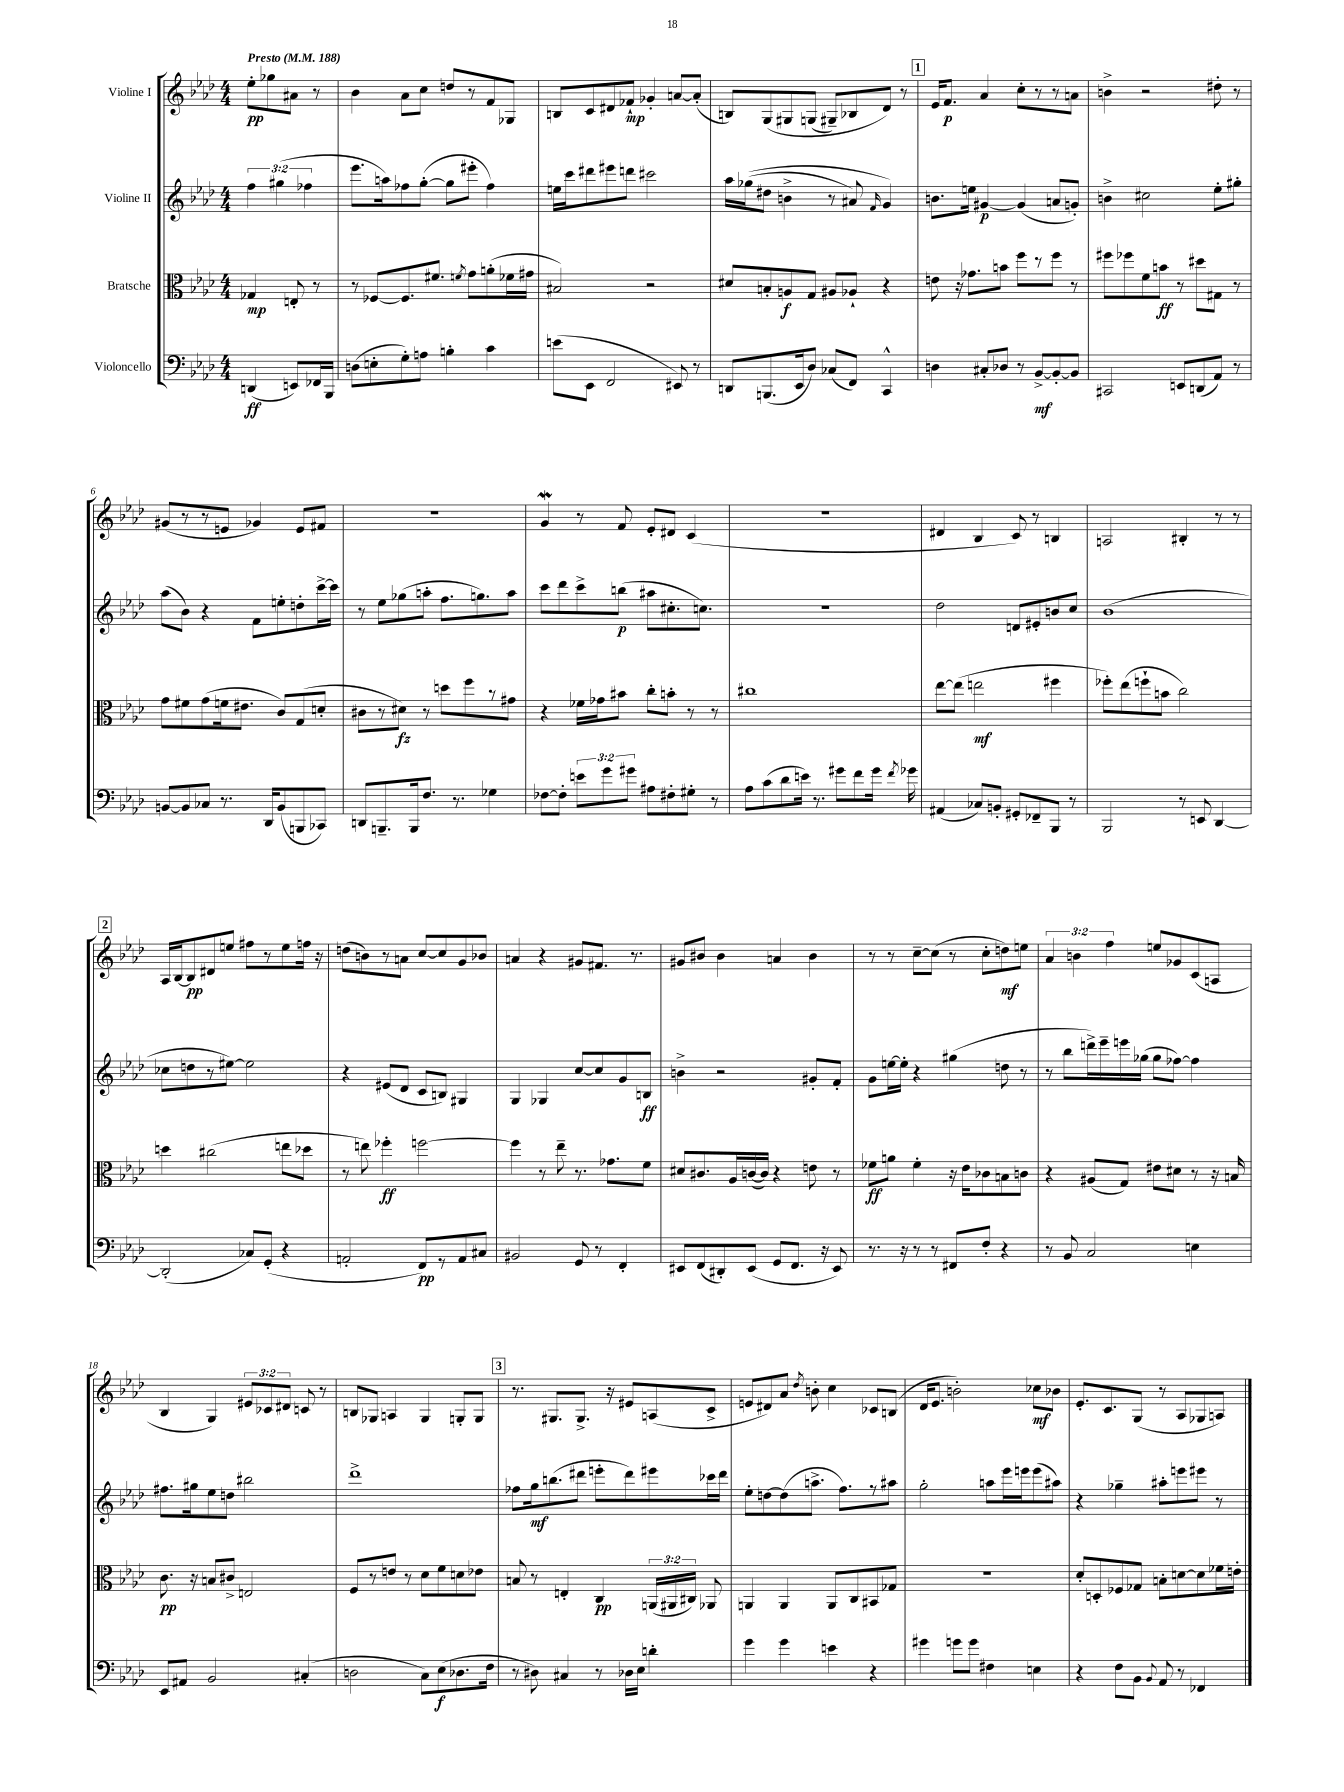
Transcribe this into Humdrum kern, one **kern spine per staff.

**kern	**dynam	**kern	**dynam	**kern	**dynam	**kern	**dynam
*part4	*part4	*part3	*part3	*part2	*part2	*part1	*part1
*staff4	*staff4	*staff3	*staff3	*staff2	*staff2	*staff1	*staff1
*I"Violoncello	*	*I"Bratsche	*	*I"Violine II	*	*I"Violine I	*
*clefF4	*	*clefC3	*	*clefG2	*	*clefG2	*
*k[b-e-a-d-]	*	*k[b-e-a-d-]	*	*k[b-e-a-d-]	*	*k[b-e-a-d-]	*
*M4/4	*	*M4/4	*	*M4/4	*	*M4/4	*
*MM188	*	*MM188	*	*MM188	*	*MM188	*
=	=	=	=	=	=	=	=
!	!	!	!	!	!	!LO:TX:a:B:t=Presto	!
(4DDn/	ff	4G-X/	mp	6ff\	.	8ee-'\L	pp
.	.	.	.	.	.	8gg-X\	.
.	.	.	.	(6gg#X\	.	.	.
8EEn/L)	.	8En'/	.	.	.	8a#X\J	.
.	.	.	.	6ff-X\	.	.	.
16FF-X/L	.	8r	.	.	.	8r	.
16BBB-/JJ	.	.	.	.	.	.	.
=1	=1	=1	=1	=1	=1	=1	=1
(8Dn\L	.	8r	.	8.eee-\L	.	4b-\	.
8En'\	.	[8F-X/L	.	.	.	.	.
.	.	.	.	16aan\k)	.	.	.
8G'\)	.	8.F-/]	.	8ff-X\	.	8a-\L	.
8An\J	.	.	.	([8gg'\J	.	8cc\J	.
.	.	8.f#X/J	.	.	.	.	.
4Bn'\	.	.	.	8gg\L]	.	8ddn/L	.
.	.	8qfn/	.	.	.	.	.
.	.	8g\L	.	8eee#X'\J	.	8r	.
4c\	.	(8an'\	.	4ff-\)	.	8f/	.
.	.	16f-X\L	.	.	.	8G-X/J	.
.	.	16g#X\JJ	.	.	.	.	.
=2	=2	=2	=2	=2	=2	=2	=2
(8en\L	.	2B#X/)	.	16een\LL	.	8Bn/L	.
.	.	.	.	16ccc\J	.	.	.
8EE-\J	.	.	.	8ddd#X\	.	8c/	.
2FF/	.	.	.	8eee#X\	.	8d#X/	.
.	.	.	.	8dddn\J	.	8f-X`/J	mp
.	.	2r	.	2ccc#X\	.	4g-X'/	.
8EE#X/)	.	.	.	.	.	[8an/L	.
8r	.	.	.	.	.	(8a'/J]	.
=3	=3	=3	=3	=3	=3	=3	=3
8DDn/L	.	8d#X/L	.	16aa-\LL	.	8Bn/L)	.
.	.	.	.	((16gg-X\J	.	.	.
(8.BBBn/	.	8Bn'/	.	8dd#X\J	.	(8G/	.
.	.	8An/	f	4bn^\	.	8G#X/	.
16EE-/k	.	.	.	.	.	.	.
8D-/J)	.	8G/J	.	.	.	(8Gn/J	.
(8C-X/L	.	8A#X/L	.	8r	.	8G#X~/L)	.
8FF/J)	.	8A-X`/J	.	8a#X/)	.	8B-X/	.
.	.	.	.	16qqf/	.	.	.
4CC^^/	.	4r	.	4g/)	.	8d-/J)	.
.	.	.	.	.	.	8r	.
!!LO:REH:place=s1:t=1
=4	=4	=4	=4	=4	=4	=4	=4
4Dn\	.	8en\	.	8.bn\L	.	16e-/KL	.
.	.	.	.	.	.	8.f/J	p
.	.	16r	.	.	.	.	.
.	.	8.g-X\L	.	16een\Jk	.	.	.
8C#X'/L	.	.	.	[4g#X/	p	4a-/	.
8D-X/J	.	8bn\J	.	.	.	.	.
8r	.	8ff\L	.	(4g#/]	.	8cc'\L	.
[8BB-^/L	mf	8r	.	.	.	8r	.
8BB-'/_	.	8ff\J	.	8an/L	.	8r	.
8BB-/J]	.	8r	.	8gn'/J)	.	8an\J	.
=5	=5	=5	=5	=5	=5	=5	=5
2CC#X/	.	8ff#X\L	.	4bn^\	.	4bn^\	.
.	.	8ff-X\	.	.	.	.	.
.	.	8f\	.	2cc#X\	.	2r	.
.	.	8bn\J	ff	.	.	.	.
8EEn/L	.	8r	.	.	.	.	.
(8DDn/	.	8dd#X\L	.	.	.	.	.
8AA-/J)	.	8G#X\J	.	8ee-'\L	.	8dd#X'\	.
8r	.	8r	.	8gg#X'\J	.	8r	.
!!LO:LB:g=z
=6	=6	=6	=6	=6	=6	=6	=6
[8BBn/L	.	8g\L	.	(8aa-\L	.	(8g#X/L	.
8BB/]	.	8f#X\	.	8b-\J)	.	8r	.
8C-X/J	.	(8g\	.	4r	.	8r	.
8.r	.	16fn\k	.	.	.	8en/J	.
.	.	8.e#X\J	.	.	.	.	.
.	.	.	.	8f\L	.	4g-X/)	.
16DD-/KL	.	.	.	.	.	.	.
(8BB/	.	8c/L)	.	8een'\	.	.	.
8BBBn/	.	(8G/	.	8ddn'\	.	8e/L	.
8CC-X/J)	.	8dn'/J	.	[16ccc^\L	.	8f#X/J	.
.	.	.	.	16ccc\JJ]	.	.	.
=7	=7	=7	=7	=7	=7	=7	=7
8DDn/L	.	8c#X\L	.	8r	.	1r	.
8.BBBn~/	.	8r	.	8ee-\L	.	.	.
.	.	8d#X\J)	fz	(8gg-X\	.	.	.
16BBB/k	.	.	.	.	.	.	.
8.F/J	.	8r	.	8aan'\J	.	.	.
.	.	8ddn\L	.	8.ff\L	.	.	.
8.r	.	.	.	.	.	.	.
.	.	8ff\	.	.	.	.	.
.	.	.	.	8.ggn\)	.	.	.
4G-X\	.	8r	.	.	.	.	.
.	.	8g#X\J	.	8aa\J	.	.	.
=8	=8	=8	=8	=8	=8	=8	=8
[8F-X\L	.	4r	.	8ccc\L	.	4gW/	.
8F-'\J]	.	.	.	8ddd-\	.	.	.
12en\L	.	16f-X\LL	.	8ccc^\	.	8r	.
.	.	16g-X\J	.	.	.	.	.
12g\	.	.	.	.	.	.	.
.	.	8b#X\J	.	(8bbn\J	p	8f/	.
12g#X\J	.	.	.	.	.	.	.
8A#X\L	.	8cc'\L	.	8aa#X\L	.	8e-'/L	.
8F#X'\	.	8bn'\J	.	8.cc#X'\	.	8d#X/J	.
8G#X'\J	.	8r	.	.	.	(4c/	.
.	.	.	.	8.ccn\J)	.	.	.
8r	.	8r	.	.	.	.	.
=9	=9	=9	=9	=9	=9	=9	=9
8A-\L	.	1cc#X	.	1r	.	1r	.
(8c\	.	.	.	.	.	.	.
8d-\	.	.	.	.	.	.	.
16en\Jk)	.	.	.	.	.	.	.
8.r	.	.	.	.	.	.	.
8g#X\L	.	.	.	.	.	.	.
8f\	.	.	.	.	.	.	.
16g#\Jk	.	.	.	.	.	.	.
8qf/	.	.	.	.	.	.	.
16g-X\	.	.	.	.	.	.	.
=10	=10	=10	=10	=10	=10	=10	=10
(4AA#X/	.	[8ee-\L	.	2dd-\	.	4d#X/	.
.	.	(8ee-\J]	.	.	.	.	.
8C-X/L)	.	2een\	mf	.	.	4B-/	.
8BBn'/J	.	.	.	.	.	.	.
8GG#X'/L	.	.	.	8dn/L	.	8c/)	.
8FF-X~/	.	.	.	8e#X'/	.	8r	.
8BBB-/J	.	4ff#X\	.	8bn/	.	4Bn/	.
8r	.	.	.	8cc/J	.	.	.
=11	=11	=11	=11	=11	=11	=11	=11
2BBB-/	.	8ff-X'\L)	.	(1b-	.	2An/	.
.	.	(8ee-\	.	.	.	.	.
.	.	8ffn`\	.	.	.	.	.
.	.	8bn\J	.	.	.	.	.
8r	.	2cc\)	.	.	.	4B#X'/	.
8EEn/	.	.	.	.	.	.	.
[4DD-/	.	.	.	.	.	8r	.
.	.	.	.	.	.	8r	.
!!LO:LB:g=z
!!LO:REH:place=s1:t=2
=12	=12	=12	=12	=12	=12	=12	=12
(2DD-'/]	.	4ddn\	.	8cc-X\L	.	16A-/LL	.
.	.	.	.	.	.	[16B-/J	.
.	.	.	.	8ddn\	.	8B-/]	pp
.	.	(2cc#X\	.	8r	.	8d#X/	.
.	.	.	.	[8ee#X\J)	.	8een/J	.
8C-X/L)	.	.	.	2ee#\]	.	8ff#X\L	.
(8GG'/J	.	.	.	.	.	8r	.
4r	.	8een\L	.	.	.	8ee\	.
.	.	8dd-X\J	.	.	.	16ffn\Jk	.
.	.	.	.	.	.	16r	.
=13	=13	=13	=13	=13	=13	=13	=13
2AAn'/	.	8r	.	4r	.	(8ddn\L	.
.	.	8een\)	.	.	.	8bn\)	.
.	.	4ff-X'\	ff	(8e#X/L	.	8r	.
.	.	.	.	8d-/J	.	8an\J	.
8FF/L)	pp	[2ffn\	.	8c/L	.	[8cc/L	.
8r	.	.	.	8Bn/J)	.	8cc/]	.
8AA/	.	.	.	4G#X/	.	8g/	.
8C#X/J	.	.	.	.	.	8b-X/J	.
=14	=14	=14	=14	=14	=14	=14	=14
2BB#X/	.	4ff\]	.	4G/	.	4an/	.
.	.	8r	.	4G-X/	.	4r	.
.	.	8ee-~\	.	.	.	.	.
8GG/	.	8.r	.	[8cc/L	.	8g#X/L	.
8r	.	.	.	8cc/]	.	8.f#X/J	.
.	.	8.g-X\L	.	.	.	.	.
4FF'/	.	.	.	8g/	.	.	.
.	.	.	.	.	.	8.r	.
.	.	8f\J	.	8Bn/J	ff	.	.
=15	=15	=15	=15	=15	=15	=15	=15
8EE#X/L	.	8d#X/L	.	4bn^\	.	8g#X/L	.
(8FF/	.	8.c#X/	.	.	.	8b#X/J	.
8DD#X'/)	.	.	.	2r	.	4b#\	.
.	.	16A-/L	.	.	.	.	.
(8EE#/J	.	([16cn/	.	.	.	.	.
.	.	16c/JJ])	.	.	.	.	.
8GG/L	.	4r	.	.	.	4an/	.
8.FF/J	.	.	.	.	.	.	.
.	.	8en\	.	8g#X'/L	.	4b#\	.
16r	.	.	.	.	.	.	.
8EE#/)	.	8r	.	8f'/J	.	.	.
=16	=16	=16	=16	=16	=16	=16	=16
8.r	.	8f-X\L	ff	8g\L	.	8r	.
.	.	8an\J	.	[16een\L	.	8r	.
16r	.	.	.	16ee'\JJ]	.	.	.
8r	.	4f-'\	.	4r	.	[8cc~\L	.
8r	.	.	.	.	.	(8cc\J]	.
8FF#X/L	.	16r	.	(4gg#X\	.	8r	.
.	.	16e-\KL	.	.	.	.	.
8F'/J	.	8c-X\	.	.	.	8cc'\L	.
4r	.	8Bn\	.	8ddn\	.	8ddn\)	mf
.	.	8cn\J	.	8r	.	8een\J	.
=17	=17	=17	=17	=17	=17	=17	=17
8r	.	4r	.	8r	.	6a-/	.
8BB-/	.	.	.	8bb-\L	.	.	.
.	.	.	.	.	.	6bn\	.
2C/	.	(8A#X/L	.	16dddn^\L)	.	.	.
.	.	.	.	16eee-~\	.	.	.
.	.	.	.	.	.	6ff\	.
.	.	8G/J)	.	16eeen\	.	.	.
.	.	.	.	(16gg-X\JJ	.	.	.
.	.	8e#X\L	.	8gg-\L	.	8een/L	.
.	.	8d#X\J	.	[8ff-X\J)	.	8g-X/	.
4En\	.	8r	.	4ff-\]	.	(8c/	.
.	.	16r	.	.	.	8An/J	.
.	.	16Bn/	.	.	.	.	.
!!LO:LB:g=z
=18	=18	=18	=18	=18	=18	=18	=18
8EE-/L	.	8.c\	pp	8.ff#X\L	.	4B-/	.
8AA#X/J	.	.	.	.	.	.	.
.	.	16r	.	16gg#X\k	.	.	.
2BB-/	.	8Bn/L	.	8ee-\	.	4G/)	.
.	.	8c#X^/J	.	8ddn\J	.	.	.
.	.	2En/	.	2bb#X\	.	12e#X/L	.
.	.	.	.	.	.	12c-X/	.
.	.	.	.	.	.	12d#X/J	.
(4C#X'/	.	.	.	.	.	8cn/	.
.	.	.	.	.	.	8r	.
=19	=19	=19	=19	=19	=19	=19	=19
2Dn\	.	8F/L	.	1ddd-^	.	8Bn/L	.
.	.	8r	.	.	.	8G-X/J	.
.	.	8en/J	.	.	.	4An/	.
.	.	8r	.	.	.	.	.
8C\L)	.	8d-\L	.	.	.	4G-/	.
(8E-\	f	8f\	.	.	.	.	.
8.D-X\	.	8dn\	.	.	.	8Gn'/L	.
.	.	8e-X\J	.	.	.	8G/J	.
16F\Jk	.	.	.	.	.	.	.
!!LO:REH:place=s1:t=3
=20	=20	=20	=20	=20	=20	=20	=20
8r	.	8Bn/	.	8ff-X\L	.	8.r	.
8D#X\)	.	8r	.	16gg\k	mf	.	.
.	.	.	.	(8.bbn\	.	8.G#X/L	.
4C#X/	.	4En'/	.	.	.	.	.
.	.	.	.	8ddd#X\J	.	8.G#^/J	.
8r	.	4C/	pp	8eeen'\L	.	.	.
.	.	.	.	.	.	16r	.
16D-X\LL	.	.	.	8ddd#\)	.	8e#X/L	.
16E-\JJ	.	.	.	.	.	.	.
4dn'\	.	(24AAn/LL	.	8eee#X\	.	(8An/	.
.	.	24AA#X/	.	.	.	.	.
.	.	24C#X/JJ)	.	.	.	.	.
.	.	8AA-X/	.	16ccc-X\L	.	8c^/J	.
.	.	.	.	16ddd#\JJ	.	.	.
=21	=21	=21	=21	=21	=21	=21	=21
4g\	.	4AAn/	.	8ee-'\L	.	8en/L	.
.	.	.	.	[8ddn\	.	8d#X/)	.
4g\	.	4AA/	.	(8dd\]	.	8a-/J	.
.	.	.	.	.	.	8qdd-/	.
.	.	.	.	8.aan^\J	.	8bn'\	.
4en\	.	8AA/L	.	.	.	4cc\	.
.	.	.	.	8.ff\L)	.	.	.
.	.	8C/	.	.	.	.	.
4r	.	8BB#X/	.	8r	.	8c-X/L	.
.	.	8G-X/J	.	8aa#X\J	.	(8Bn/J	.
=22	=22	=22	=22	=22	=22	=22	=22
4g#X\	.	1r	.	2gg'\	.	16d-/KL	.
.	.	.	.	.	.	8.e-/J	.
8gn\L	.	.	.	.	.	2bn'\)	.
8g\J	.	.	.	.	.	.	.
4F#X\	.	.	.	8aan\L	.	.	.
.	.	.	.	16eee-\L	.	.	.
.	.	.	.	16eeen\J	.	.	.
4En\	.	.	.	(8eee\	.	8cc-X\L	mf
.	.	.	.	8aa#X\J)	.	8b-X\J	.
=23	=23	=23	=23	=23	=23	=23	=23
4r	.	8d-'/L	.	4r	.	8.e-'/L	.
.	.	8Dn'/	.	.	.	.	.
.	.	.	.	.	.	8.c/	.
8F\L	.	8F-X/	.	4gg-X~\	.	.	.
8BB-\J	.	8G-X/J	.	.	.	(8G/J	.
8qqBB-/	.	.	.	.	.	.	.
8AA-/	.	8Bn'\L	.	8aa#X'\L	.	8r	.
8r	.	[8dn\	.	8eeen\	.	8A-/L	.
4FF-X/	.	8d\]	.	8eee#X\J	.	8G-X/	.
.	.	16f-X\L	.	8r	.	8An/J)	.
.	.	16en'\JJ	.	.	.	.	.
==	==	==	==	==	==	==	==
*-	*-	*-	*-	*-	*-	*-	*-
